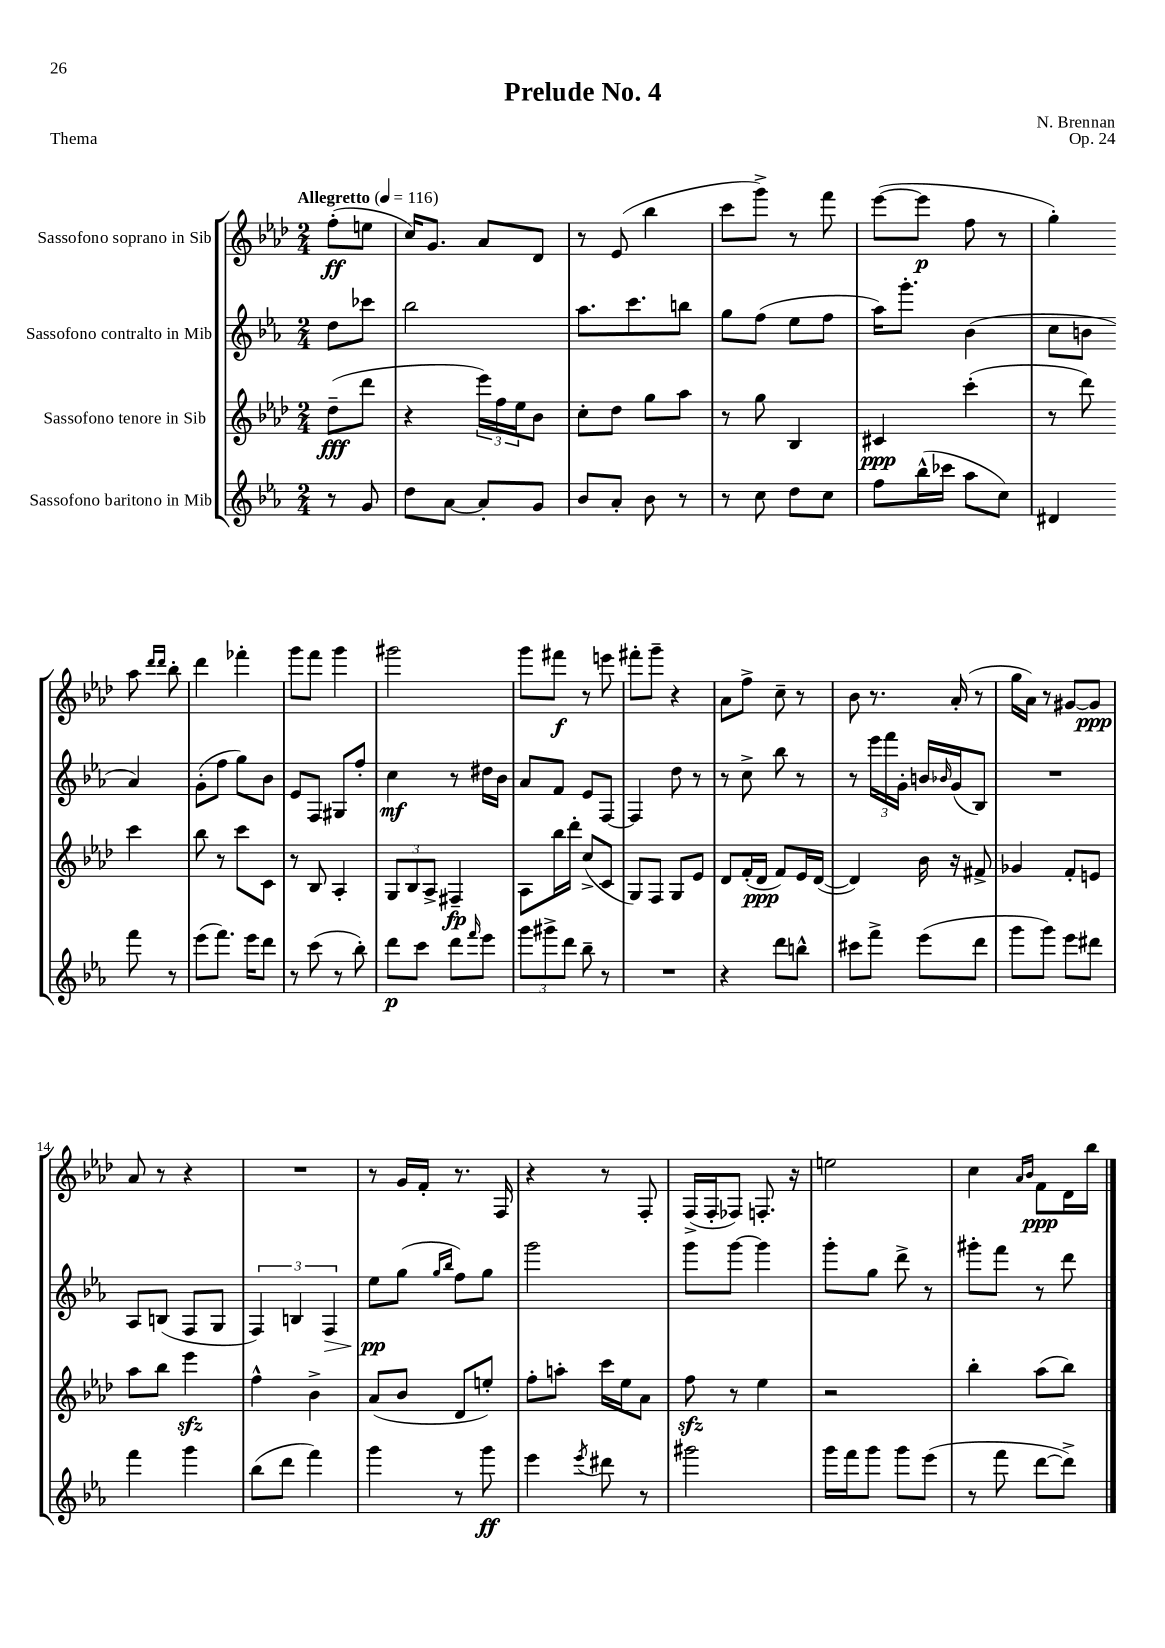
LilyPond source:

\header { title = "Prelude No. 4" composer = "N. Brennan" opus = "Op. 24" piece = "Thema" }
<<
\new StaffGroup <<
\new Staff = "s0" \with { instrumentName = "Sassofono soprano in Sib" } {
    \clef treble \key aes \major \numericTimeSignature \time 2/4 \partial 4 \tempo "Allegretto" 4 = 116
    f''8-.\ff( e''8 |
    c''16) g'8. aes'8 des'8 |
    r8 ees'8( bes''4 |
    c'''8 g'''8->) r8 f'''8 |
    ees'''8~( ees'''8\p f''8 r8 |
    g''4-.) aes''8 \grace { des'''16 des'''16 } bes''8-. |
    des'''4 fes'''4-. |
    g'''8 f'''8 g'''4 |
    gis'''2 |
    g'''8 fis'''8\f r8 e'''8 |
    fis'''8-. g'''8-- r4 |
    aes'8 f''8-> c''8-- r8 |
    bes'8 r8. aes'16-.( r8 |
    g''16 aes'16) r8 gis'8~ gis'8\ppp |
    aes'8 r8 r4 |
    R2 |
    r8 g'16 f'16-. r8. f16 |
    r4 r8 f8-. |
    f16->( f16-. fes8) f8.-. r16 |
    e''2 |
    c''4 \grace { aes'16 bes'16 } f'8\ppp des'16 bes''16 \bar "|." |
}
\new Staff = "s1" \with { instrumentName = "Sassofono contralto in Mib" } {
    \clef treble \key ees \major \numericTimeSignature \time 2/4 \partial 4
    d''8 ces'''8 |
    bes''2 |
    aes''8. c'''8. b''8 |
    g''8 f''8( ees''8 f''8 |
    aes''16) g'''8.-. bes'4( |
    c''8 b'8 aes'4) |
    g'8-.( f''8 g''8) bes'8 |
    ees'8 f8 gis8 f''8-. |
    c''4\mf r8 dis''16 bes'16 |
    aes'8 f'8 ees'8 f8~ |
    f4 d''8 r8 |
    r8 c''8-> bes''8 r8 |
    r8 \tuplet 3/2 { ees'''16 f'''16 g'16-. } b'16 \grace { bes'16 } g'16( bes8) |
    R2 |
    aes8 b8( f8 g8 |
    \tuplet 3/2 { f4) b4 f4\> } |
    ees''8\pp\! g''8( \grace { g''16 bes''16 } f''8) g''8 |
    g'''2 |
    g'''8 g'''8~ g'''4 |
    g'''8-. g''8 d'''8-> r8 |
    gis'''8-. f'''8 r8 d'''8 \bar "|." |
}
\new Staff = "s2" \with { instrumentName = "Sassofono tenore in Sib" } {
    \clef treble \key aes \major \numericTimeSignature \time 2/4 \partial 4
    des''8--\fff( des'''8 |
    r4 \tuplet 3/2 { ees'''16) f''16 ees''16 } bes'8 |
    c''8-. des''8 g''8 aes''8 |
    r8 g''8 bes4 |
    cis'4\ppp c'''4-.( |
    r8 des'''8) c'''4 |
    bes''8 r8 c'''8 c'8 |
    r8 bes8 aes4-. |
    \tuplet 3/2 { g8 bes8 aes8-> } fis4--\fp |
    aes8 bes''16 des'''16-. c''8->( c'8 |
    g8) f8 g8 ees'8 |
    des'8 f'16-.( des'16\ppp f'8) ees'16 des'16~( |
    des'4) bes'16 r16 fis'8-> |
    ges'4 f'8-. e'8 |
    aes''8 bes''8 ees'''4\sfz |
    f''4-^ bes'4-> |
    aes'8( bes'8 des'8 e''8-.) |
    f''8-. a''8-. c'''16 ees''16 aes'8 |
    f''8\sfz r8 ees''4 |
    r2 |
    bes''4-. aes''8( bes''8) \bar "|." |
}
\new Staff = "s3" \with { instrumentName = "Sassofono baritono in Mib" } {
    \clef treble \key ees \major \numericTimeSignature \time 2/4 \partial 4
    r8 g'8 |
    d''8 aes'8~ aes'8-. g'8 |
    bes'8 aes'8-. bes'8 r8 |
    r8 c''8 d''8 c''8 |
    f''8 bes''16-^( ces'''16 aes''8 c''8) |
    dis'4 f'''8 r8 |
    ees'''8( f'''8.) ees'''16 d'''8 |
    r8 c'''8( r8 bes''8-.) |
    d'''8\p c'''8 d'''8 \grace { f'''16 } ees'''8 |
    \tuplet 3/2 { g'''8 gis'''8-> d'''8 } bes''8-- r8 |
    R2 |
    r4 d'''8 b''8-^ |
    cis'''8 f'''8-> ees'''8( d'''8 |
    g'''8 g'''8) ees'''8 dis'''8 |
    f'''4 g'''4 |
    bes''8( d'''8 f'''4) |
    g'''4 r8 g'''8\ff |
    ees'''4 \acciaccatura { ees'''8 } dis'''8 r8 |
    gis'''2 |
    g'''16 f'''16 g'''8 g'''8 ees'''8( |
    r8 f'''8 d'''8~ d'''8->) \bar "|." |
}
>>
>>
